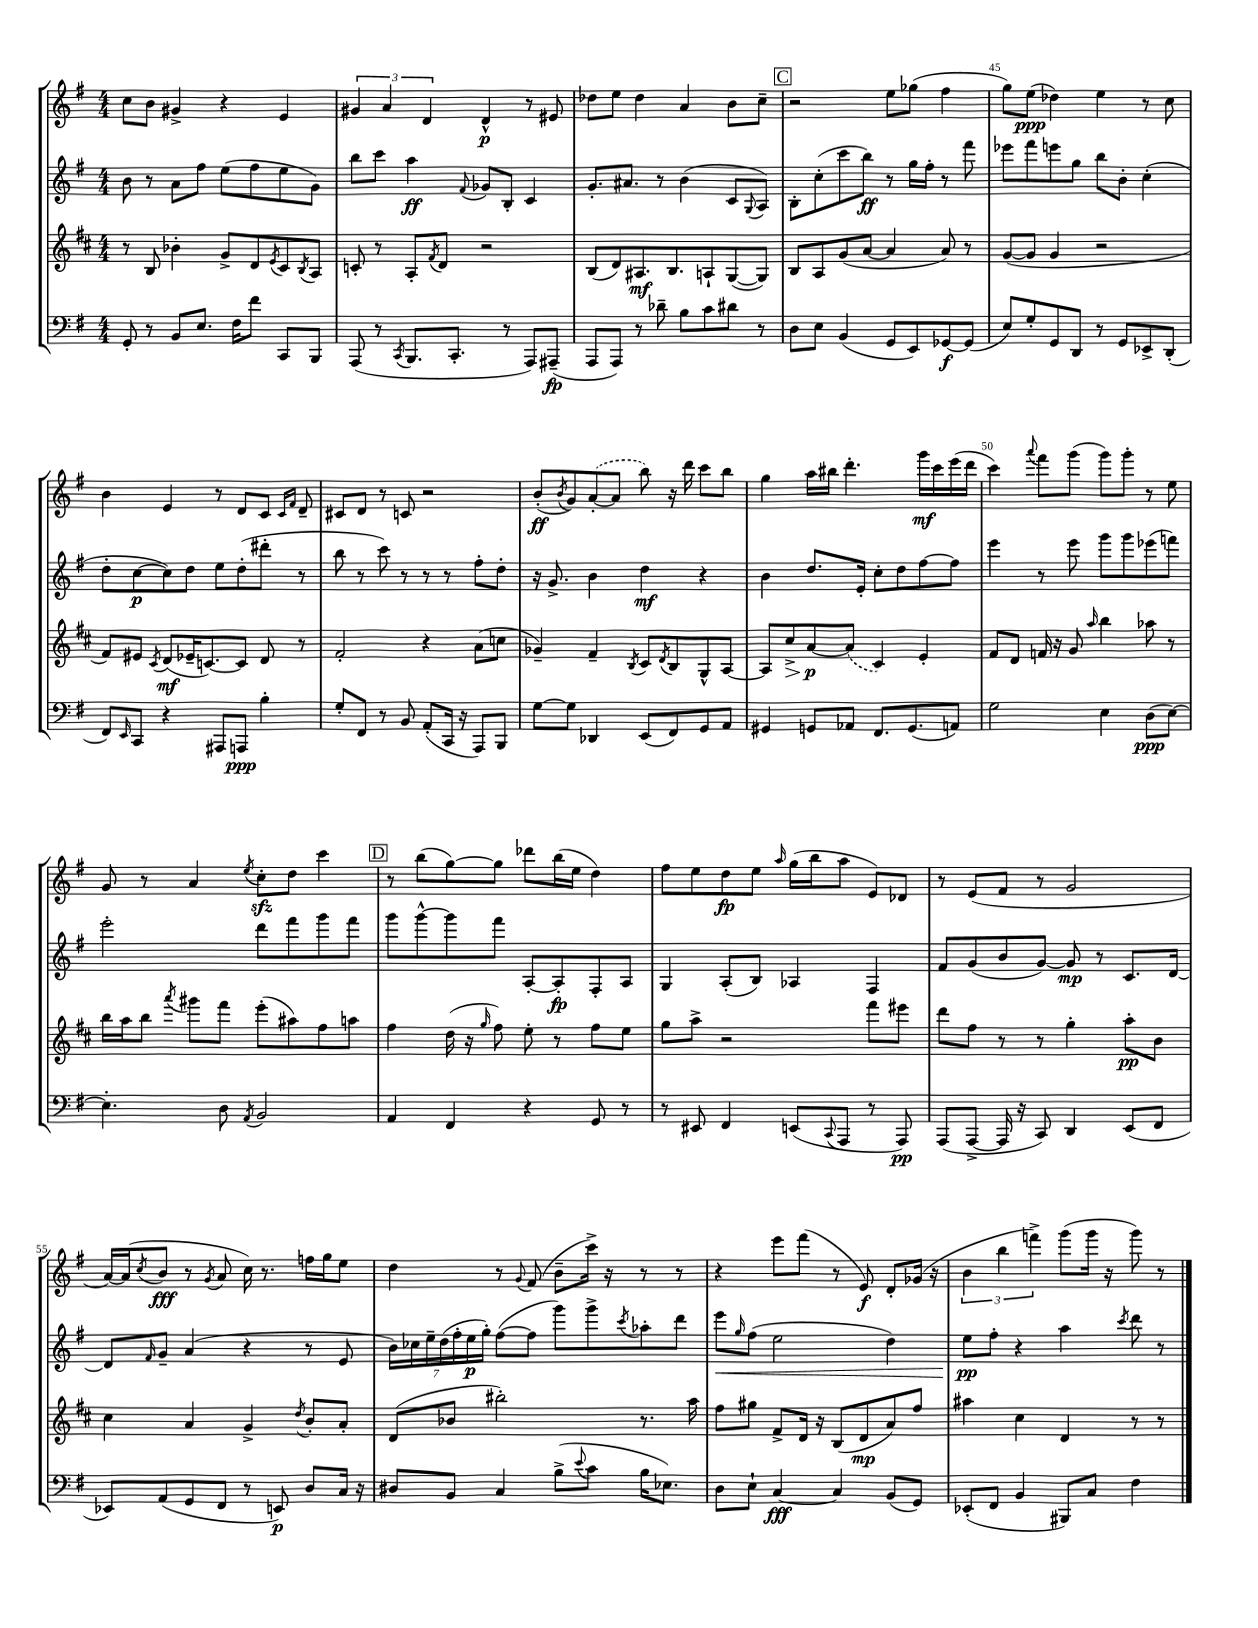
<<
\new StaffGroup <<
\new Staff = "s0" {
    \clef treble \key g \major \numericTimeSignature \time 4/4
    c''8 b'8 gis'4-> r4 e'4 |
    \tuplet 3/2 { gis'4 a'4 d'4 } d'4-^\p r8 eis'8 |
    des''8 e''8 des''4 a'4 b'8 c''8-- |
    \mark \markup { \box "C" } r2 e''8 ges''8( fis''4 |
    g''8) e''8\ppp( des''4) e''4 r8 c''8 |
    b'4 e'4 r8 d'8 c'8 \grace { c'16 fis'16 } d'8-- |
    cis'8 d'8 r8 c'8 r2 |
    b'8-.\ff( \acciaccatura { b'8 } g'8) \once \slurDashed a'8~-.( a'8 b''8) r16 d'''16 c'''8 b''8 |
    g''4 a''16 bis''16 d'''4.-. g'''16\mf c'''16 e'''16( d'''16 |
    c'''4) \appoggiatura { a'''8 } fis'''8 g'''8( g'''8) g'''8-. r8 e''8 |
    g'8 r8 a'4 \acciaccatura { e''8 } c''8-.\sfz d''8 c'''4 |
    \mark \markup { \box "D" } r8 b''8( g''8~) g''8 des'''8 b''16( e''16 d''4) |
    fis''8 e''8 d''8\fp e''8 \grace { a''16 } g''16( b''16 a''8 e'8) des'8 |
    r8 e'8( fis'8 r8 g'2 |
    a'16~) a'16( \acciaccatura { c''8 } b'8\fff r8 \acciaccatura { g'8 } a'8 c''16) r8. f''16 g''16 e''8 |
    d''4 r8 \appoggiatura { g'8 } fis'8( b'8-- c'''16->) r16 r8 r8 |
    r4 e'''8 fis'''8( r8 e'8\f) d'8-. ges'16( r16 |
    \tuplet 3/2 { b'4 b''4 f'''4->) } g'''8( g'''16 r16 g'''8) r8 \bar "|." |
}
\new Staff = "s1" {
    \clef treble \key g \major \numericTimeSignature \time 4/4
    b'8 r8 a'8 fis''8 e''8( fis''8 e''8 g'8) |
    b''8 c'''8 a''4\ff \appoggiatura { fis'8 } ges'8 b8-. c'4 |
    g'8.-. ais'8. r8 b'4( c'8 \appoggiatura { g8 } a8) |
    \mark \markup { \box "C" } b8-. c''8-.( c'''8 b''8\ff) r8 g''16 fis''16-. r8 fis'''8 |
    ees'''8 fis'''8 e'''8 g''8 b''8 b'8-. c''4-.( |
    d''8-. c''8~\p c''8) d''8 e''8 d''8-.( dis'''8-. r8 |
    b''8 r8 c'''8) r8 r8 r8 fis''8-. d''8-. |
    r16 g'8.-> b'4 d''4\mf r4 |
    b'4 d''8. e'16-. c''8-. d''8 fis''8~ fis''8 |
    e'''4 r8 e'''8 g'''8 g'''8 ees'''8( f'''8) |
    e'''2-. d'''8 fis'''8 g'''8 fis'''8 |
    \mark \markup { \box "D" } g'''8 g'''8~-^ g'''8 fis'''8 a8~-. a8-.\fp fis8-. a8 |
    g4 a8-.( b8) aes4 fis4 |
    fis'8 g'8( b'8 g'8~) g'8\mp r8 c'8. d'16~ |
    d'8 \grace { fis'16 } g'8-- a'4( r4 r8 e'8 |
    \tuplet 7/4 { b'16) ces''16 e''16-- d''16( fis''16-. e''16\p g''16-.) } fis''8~( fis''8 g'''8) g'''8-> \acciaccatura { c'''8 } aes''8-. d'''8 |
    e'''8\< \grace { g''16 } fis''8( e''2 d''4) |
    e''8\pp\! fis''8-. r4 a''4 \acciaccatura { c'''8 } d'''8 r8 \bar "|." |
}
\new Staff = "s2" {
    \clef treble \key d \major \numericTimeSignature \time 4/4
    r8 b8 bes'4-. g'8-> d'8 \acciaccatura { e'8 } cis'8 \acciaccatura { b8 } a8 |
    c'8-. r8 a8-. \acciaccatura { fis'8 } d'8 r2 |
    b8( d'8) ais8.\mf b8. a8-! g8~( g8) |
    \mark \markup { \box "C" } b8 a8 g'8( a'8~ a'4 a'8) r8 |
    g'8~( g'8 g'4 r2 |
    fis'8) eis'8 \acciaccatura { cis'8 } d'8\mf( ees'16-- c'8.~) c'8 d'8 r8 |
    fis'2-. r4 a'8( c''8 |
    ges'4--) fis'4-- \acciaccatura { b8 } cis'8 \acciaccatura { d'8 } b8 g8-^ a8~ |
    a8 cis''8->\> a'8~\p\! \once \slurDashed a'8( cis'4) e'4-. |
    fis'8 d'8 f'16 r16 g'8 \grace { a''16 } b''4 aes''8 r8 |
    b''16 a''16 b''8 \acciaccatura { a'''8 } gis'''8 fis'''8 e'''8-.( ais''8) fis''8 a''8 |
    \mark \markup { \box "D" } fis''4 d''16( r16 \grace { g''16 } fis''8) e''8-. r8 fis''8 e''8 |
    g''8 a''8-> r2 fis'''8 eis'''8 |
    d'''8 fis''8 r8 r8 g''4-. a''8-.\pp b'8 |
    cis''4 a'4 g'4-> \acciaccatura { d''8 } b'8-. a'8-. |
    d'8( bes'8 bis''2-.) r8. a''16 |
    fis''8 gis''8 fis'8-> d'16 r16 b8( d'8\mp a'8) fis''8 |
    ais''4 cis''4 d'4 r8 r8 \bar "|." |
}
\new Staff = "s3" {
    \clef bass \key g \major \numericTimeSignature \time 4/4
    g,8-. r8 b,8 e8. fis16 fis'8 c,8 b,,8 |
    a,,8( r8 \acciaccatura { c,8 } b,,8. c,8.-. r8 a,,8) ais,,8--\fp( |
    a,,8 a,,8) r8 des'8-- b8 c'8 dis'8 r8 |
    \mark \markup { \box "C" } d8 e8 b,4( g,8 e,8) ges,8~\f ges,8( |
    e8) g8-. g,8 d,8 r8 g,8 ees,8-> d,8-.( |
    fis,8) \grace { e,16 } c,8 r4 ais,,8 a,,8\ppp b4-. |
    g8-. fis,8 r8 b,8 a,8-.( c,16 r16 a,,8) b,,8 |
    g8~ g8 des,4 e,8( fis,8) g,8 a,8 |
    gis,4 g,8 aes,8 fis,8. g,8.( a,8) |
    g2 e4 d8\ppp( e8~) |
    e4.-. d8 \acciaccatura { a,8 } b,2 |
    \mark \markup { \box "D" } a,4 fis,4 r4 g,8 r8 |
    r8 eis,8 fis,4 e,8( \appoggiatura { c,8 } a,,8 r8 a,,8\pp) |
    a,,8( a,,8~-> a,,16 r16 c,8) d,4 e,8( fis,8 |
    ees,8) a,8( g,8 fis,8 r8 e,8\p) d8 c16 r16 |
    dis8 b,8 c4 b8->( \appoggiatura { e'8 } c'8 b16 ees8.) |
    d8 e8-! c4~\fff c4 b,8( g,8) |
    ees,8-.( fis,8 b,4 bis,,8) c8 fis4 \bar "|." |
}
>>
>>
\layout { \context { \Score currentBarNumber = #41 \override BarNumber.break-visibility = ##(#f #t #t) barNumberVisibility = #(every-nth-bar-number-visible 5) } }
